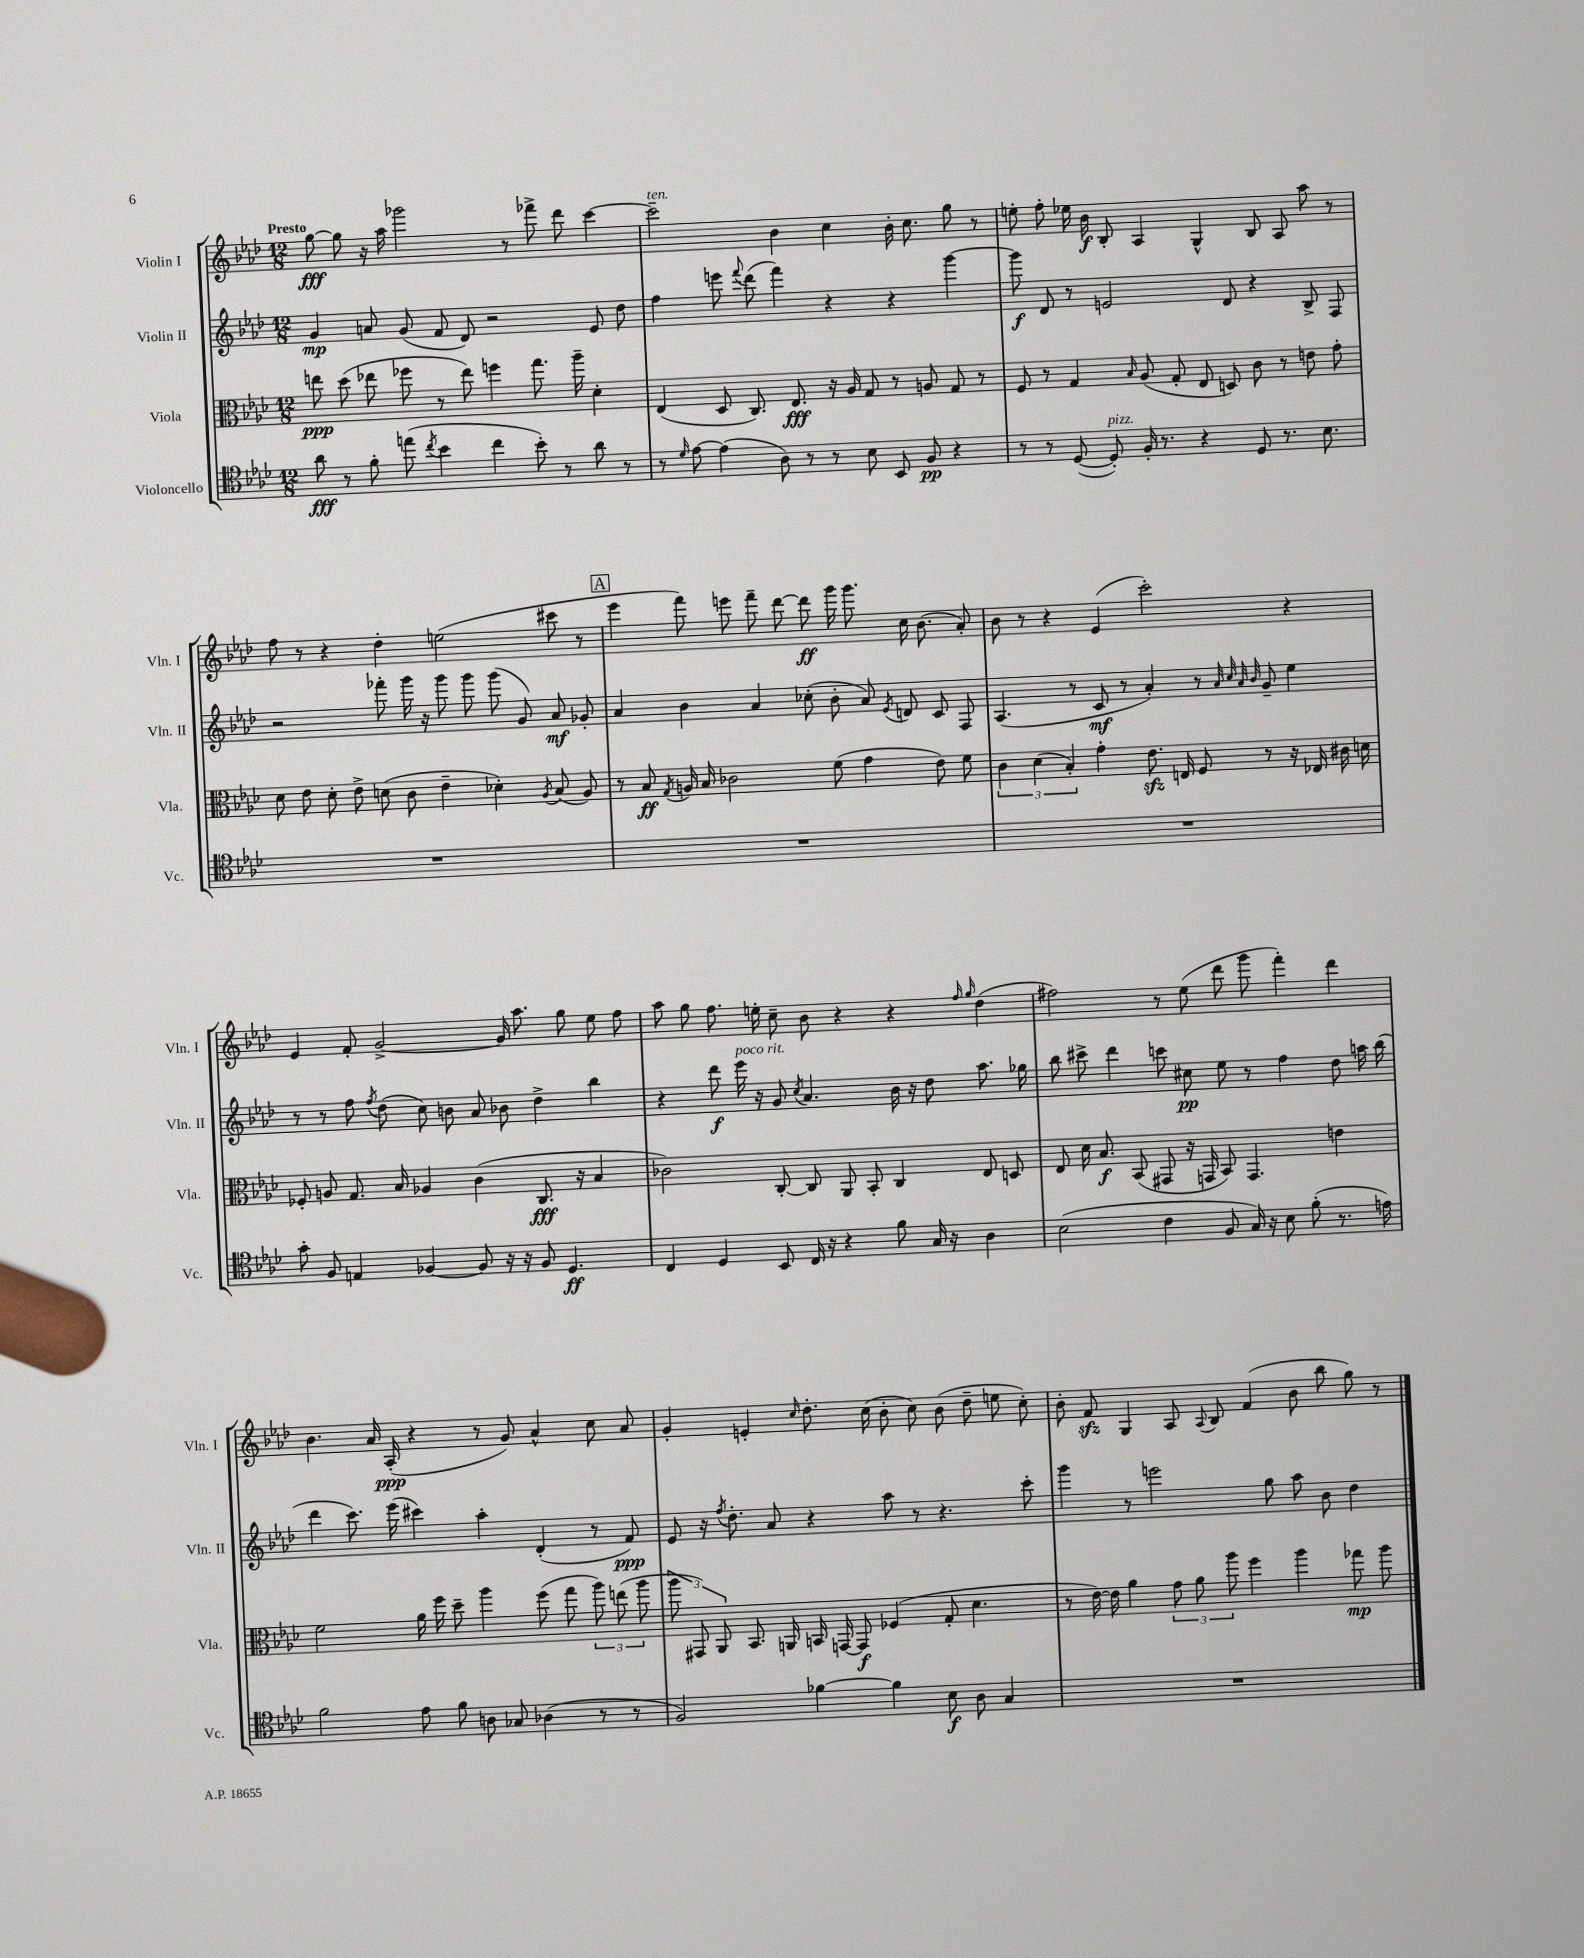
<<
\new StaffGroup <<
\new Staff = "s0" \with { instrumentName = "Violin I" shortInstrumentName = "Vln. I" } {
    \clef treble \key aes \major \numericTimeSignature \time 12/8 \tempo "Presto"
    \autoBeamOff g''8~\fff g''8 r16 aes''16 ges'''2 r8 fes'''8-> des'''8 c'''4~ |
    c'''2--^\markup { \italic "ten." } bes'4 c''4 bes'16-. c''8. g''8 r8 |
    e''8-. f''8-. ees''16 bes'16\f bes8-. aes4 g4-^ bes8 aes8 aes''8 r8 |
    f''8 r8 r4 des''4-. e''2( cis'''8 r8 |
    \mark \markup { \box "A" } ees'''4 f'''8) e'''8 f'''8-- des'''8~ des'''8\ff g'''16 g'''8. c''16 bes'8.( aes'8-.) |
    bes'8 r8 r4 ees'4( c'''2-.) r4 |
    ees'4 f'8-. g'2~-> g'16 aes''8. g''8 ees''8 f''8 |
    aes''8 g''8 f''8. e''16-. c''8-- bes'8 r4 r4 \grace { f''16 g''16 } des''4( |
    fis''2) r8 ees''8( des'''8 g'''8 f'''4-.) des'''4 |
    bes'4. aes'16 aes16-.\ppp( r4 r8 g'8) aes'4-^ c''8 aes'8 |
    g'4-. e'4-. \grace { c''16 } des''8.-. c''16( bes'8-. c''8) bes'8( des''8-- e''8 c''8-.) |
    bes'8-. f'8\sfz g4 aes8 \appoggiatura { aes8 } bes8 f'4( bes'8 bes''8 g''8) r8 \bar "|." |
}
\new Staff = "s1" \with { instrumentName = "Violin II" shortInstrumentName = "Vln. II" } {
    \clef treble \key aes \major \numericTimeSignature \time 12/8
    \autoBeamOff g'4\mp a'8 g'8( f'8 des'8) r2 ees'8 des''8 |
    f''4 e'''8 \appoggiatura { f'''8 } des'''8( f'''4) r4 r4 g'''4~ |
    g'''8\f des'8 r8 e'2 des'8 r4 bes8-> f8 |
    r2 fes'''8-. g'''16 r16 g'''8 g'''8 g'''8( g'8) aes'8\mf ges'8-. |
    \mark \markup { \box "A" } aes'4 bes'4 aes'4 ces''8-.( bes'8-. aes'8) \acciaccatura { ees'8 } d'8 c'8 f8 |
    aes4.( r8 c'8\mf r8 aes'4-.) r8 \grace { aes'32 c''32 aes'32 bes'32 } g'8-- ees''4 |
    r8 r8 f''8 \acciaccatura { f''8 } des''8( c''8) b'8 aes'8 bes'8 des''4-> bes''4 |
    r4 des'''8\f ees'''16^\markup { \italic "poco rit." } r16 g'8 \acciaccatura { c''8 } aes'4. bes'16 r16 des''8 aes''8. ges''16 |
    bes''8 cis'''8-> des'''4 c'''8 cis''8\pp ees''8 r8 f''4 des''8 a''16 bes''16( |
    des'''4 c'''8.) ees'''16( cis'''4) aes''4-. des'4-.( r8 f'8\ppp) |
    ees'8 r16 \acciaccatura { f''8 } des''8.-. aes'8 r4 aes''8 r8 r4. c'''8-. |
    g'''4 r8 e'''2 g''8 aes''8 bes'8 des''4 \bar "|." |
}
\new Staff = "s2" \with { instrumentName = "Viola" shortInstrumentName = "Vla." } {
    \clef alto \key aes \major \numericTimeSignature \time 12/8
    \autoBeamOff e''8\ppp des''8( ees''8 fes''8 r8 ees''8) f''4 g''8. aes''16-- des'4-. |
    ees4( des8 c8.) ees8.\fff r16 aes16 g8 r8 a8 g8 r8 |
    f8 r8 g4 \grace { bes16 } aes8( g8-. ees8 d8) c'8 r8 e'8 g'8-. |
    des'8 ees'8 des'8-. ees'8-> d'8( c'8 ees'4-- des'4-.) \acciaccatura { aes8 } bes8( aes8) |
    \mark \markup { \box "A" } r8 bes8\ff \acciaccatura { g8 } a16 bes16 ces'2 f'8( g'4 ees'8) f'8 |
    \tuplet 3/2 { c'4 des'4( bes4-.) } g'4-. ees'8.\sfz e16 f8 r8 r16 ees16 cis'16 d'16 |
    fes8-. a8 g8. bes16 aes4 c'4( c8.\fff r16 bes4 |
    ces'2) c8~-. c8 aes,8 bes,8-. c4 ees8 d8 |
    ees8 des'16 bes8.\f bes,8( gis,8 r16 g,16 bes,8) g,4. e'4 |
    f'2 aes'16 f''16 des''8-- aes''4 f''8( g''8 \tuplet 3/2 { aes''8) e''8( aes''8 } |
    \tuplet 3/2 { aes''8 gis,8) aes,8 } bes,8. a,16 b,16 g,16~ g,8\f fes4( g8-. des'4. |
    r8 ees'16~) ees'16 aes'4 \tuplet 3/2 { g'8 aes'8 aes''8 } f''4 aes''4 ges''8\mp aes''8 \bar "|." |
}
\new Staff = "s3" \with { instrumentName = "Violoncello" shortInstrumentName = "Vc." } {
    \clef tenor \key aes \major \numericTimeSignature \time 12/8
    \autoBeamOff aes'8\fff r8 f'8-. e''8( \acciaccatura { c''8 } bes'4 c''4 bes'8-.) r8 aes'8 r8 |
    r8 \grace { des'16 } ees'8~ ees'4( aes8) r8 r8 bes8 bes,8 f8\pp r4 |
    r8 r8 des8~( des8-.^\markup { \italic "pizz." }) f16-. r8. r4 des8 r8. bes8. |
    R1. |
    \mark \markup { \box "A" } R1. |
    R1. |
    g'8-. f8 e4 fes4~ fes8 r16 r16 fes8 des4.\ff |
    c4 des4 bes,8 c16 r16 r4 f'8 g16 r16 aes4 |
    bes2( c'4 f8 g16) r16 bes8 f'8-.( r8. e'16) |
    f'2 ees'8 f'8 a8 ges8 aes4( r8 r8 |
    f2) fes'4~ fes'4 bes8\f aes8 g4 |
    R1. \bar "|." |
}
>>
>>
\layout { \context { \Score \remove "Bar_number_engraver" } }
